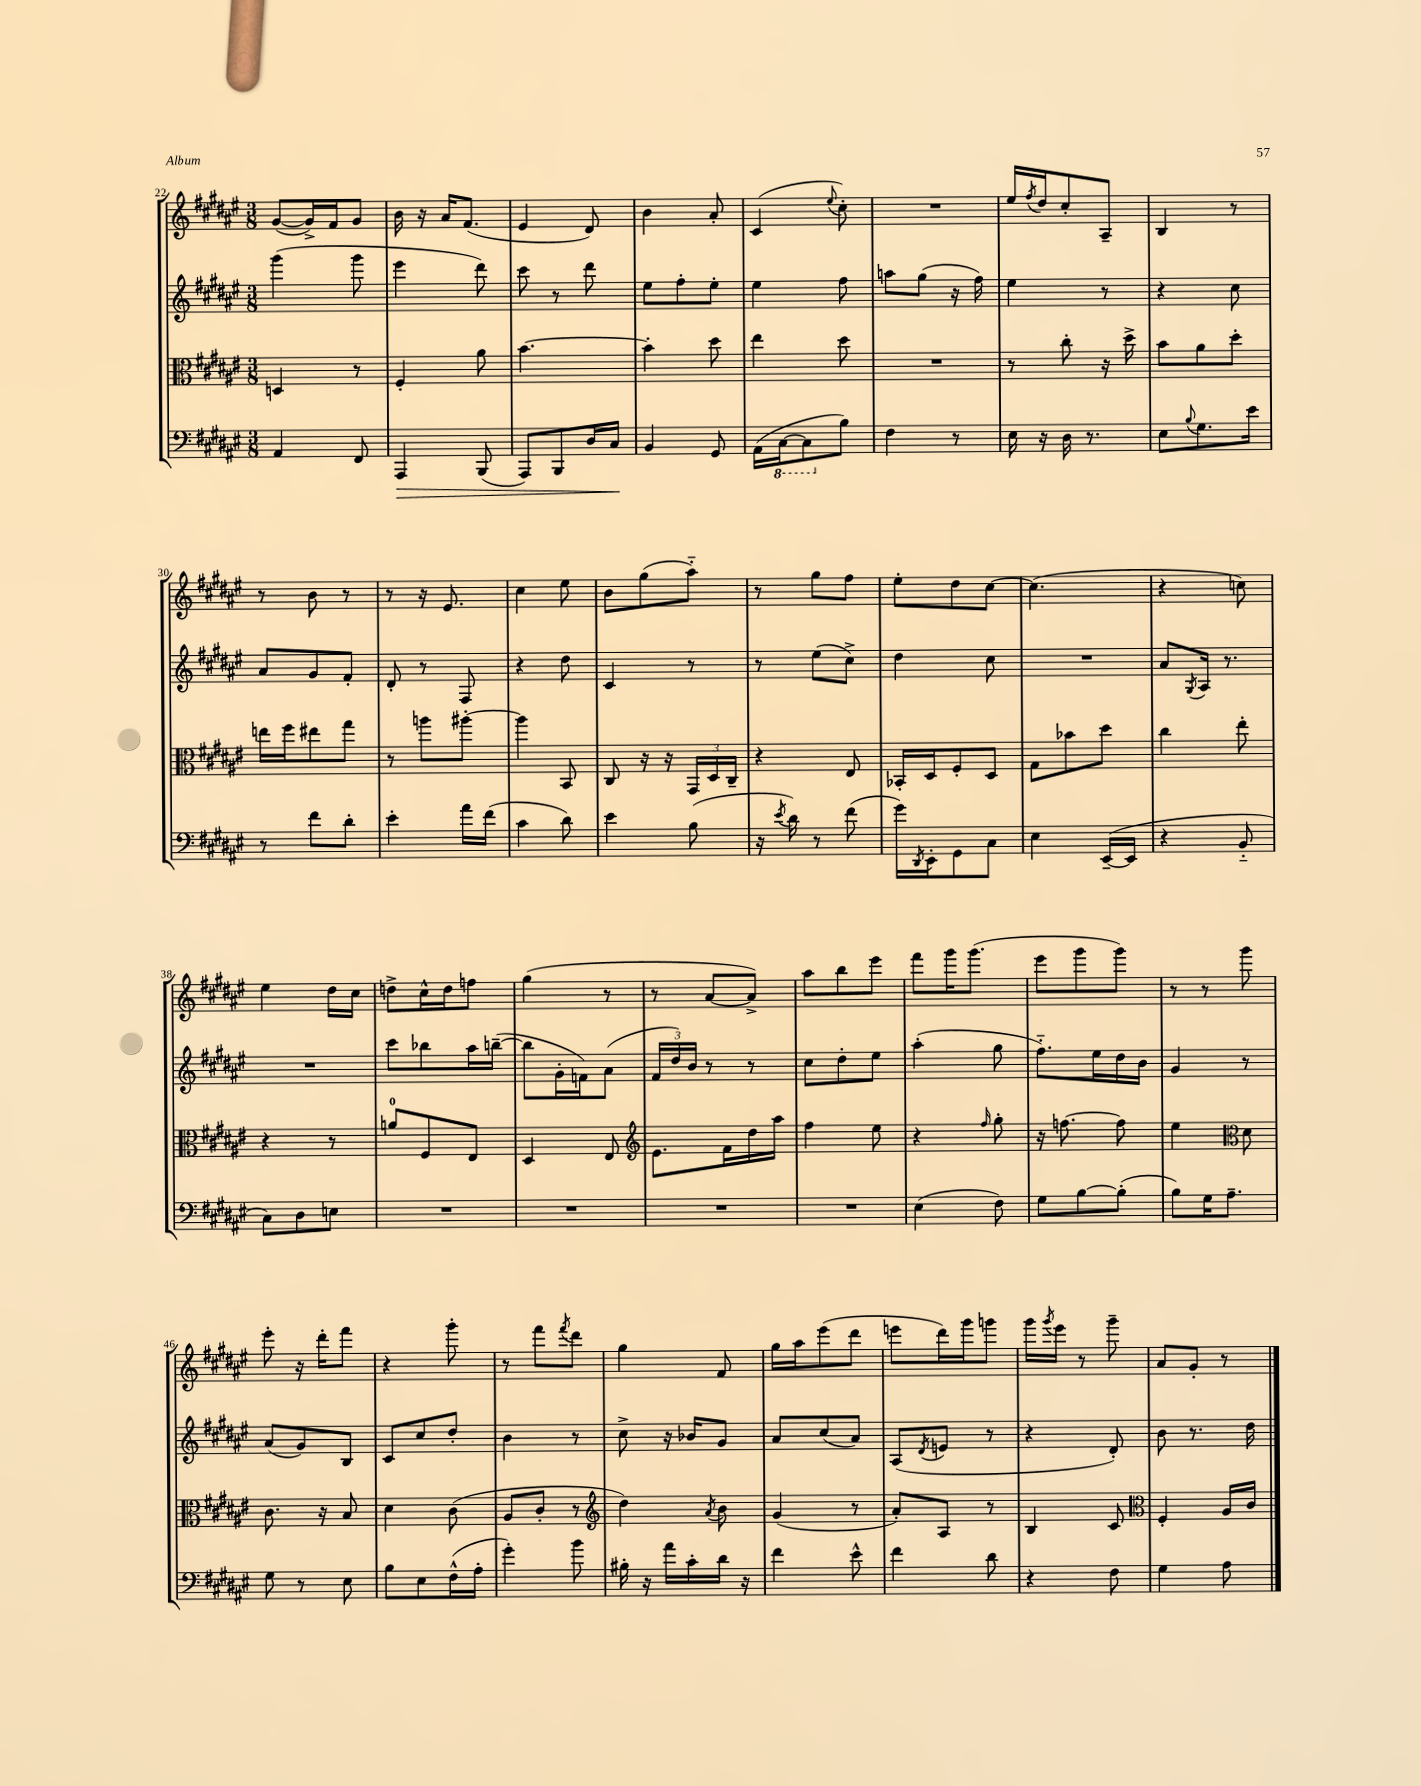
<<
\new StaffGroup <<
\new Staff = "s0" {
    \clef treble \key fis \major \numericTimeSignature \time 3/8
    gis'8~( gis'16->) fis'16 gis'8 |
    b'16 r16 ais'16 fis'8.( |
    eis'4 dis'8) |
    b'4 ais'8-. |
    cis'4( \appoggiatura { eis''8 } cis''8-.) |
    R4. |
    eis''16 \acciaccatura { fis''8 } dis''16 cis''8-. ais8-- |
    b4 r8 |
    r8 b'8 r8 |
    r8 r16 eis'8. |
    cis''4 eis''8 |
    b'8 gis''8( ais''8-_) |
    r8 gis''8 fis''8 |
    eis''8-. dis''8 cis''8~ |
    cis''4.( |
    r4 c''8) |
    eis''4 dis''16 cis''16 |
    d''8-> cis''16-^ d''16 f''8 |
    gis''4( r8 |
    r8 ais'8~ ais'8->) |
    ais''8 b''8 eis'''8 |
    fis'''8 gis'''16 gis'''8.( |
    eis'''8 gis'''8 gis'''8) |
    r8 r8 gis'''8 |
    eis'''8-. r16 dis'''16-. fis'''8 |
    r4 gis'''8-. |
    r8 fis'''8 \acciaccatura { fis'''8 } dis'''8 |
    gis''4 fis'8 |
    gis''16 ais''16 eis'''8( dis'''8 |
    e'''8 dis'''16) gis'''16 g'''8 |
    gis'''16 \acciaccatura { gis'''8 } eis'''16 r8 gis'''8-- |
    ais'8 gis'8-. r8 \bar "|." |
}
\new Staff = "s1" {
    \clef treble \key fis \major \numericTimeSignature \time 3/8
    gis'''4( gis'''8 |
    eis'''4 dis'''8) |
    cis'''8 r8 dis'''8 |
    eis''8 fis''8-. eis''8-. |
    eis''4 fis''8 |
    a''8 gis''8( r16 fis''16) |
    eis''4 r8 |
    r4 cis''8 |
    ais'8 gis'8 fis'8-. |
    dis'8-. r8 fis8 |
    r4 dis''8 |
    cis'4 r8 |
    r8 eis''8( cis''8->) |
    dis''4 cis''8 |
    R4. |
    ais'8 \acciaccatura { gis8 } ais16 r8. |
    R4. |
    cis'''8 bes''8 ais''16 b''16~--( |
    b''8 gis'16-. f'16) ais'8( |
    \tuplet 3/2 { fis'16 dis''16) b'16 } r8 r8 |
    cis''8 dis''8-. eis''8 |
    ais''4-.( gis''8 |
    fis''8.-_) eis''16 dis''16 b'16 |
    gis'4 r8 |
    ais'8( gis'8) b8 |
    cis'8 cis''8 dis''8-. |
    b'4 r8 |
    cis''8-> r16 bes'16 gis'8 |
    ais'8 cis''8( ais'8) |
    ais8( \acciaccatura { dis'8 } e'8 r8 |
    r4 dis'8-.) |
    b'8 r8. dis''16 \bar "|." |
}
\new Staff = "s2" {
    \clef alto \key fis \major \numericTimeSignature \time 3/8
    d4 r8 |
    fis4-. ais'8 |
    b'4.~ |
    b'4-. dis''8 |
    eis''4 dis''8 |
    R4. |
    r8 cis''8-. r16 dis''16-> |
    b'8 ais'8 dis''8-. |
    e''16 fis''16 eis''8 gis''8 |
    r8 a''8 ais''8~-. |
    ais''4 b,8 |
    cis8 r16 r16 \tuplet 3/2 { gis,16 dis16 cis16-- } |
    r4 eis8 |
    bes,16-. dis16 fis8-. dis8 |
    gis8 bes'8 dis''8 |
    cis''4 eis''8-. |
    r4 r8 |
    a'8-0 fis8 eis8 |
    dis4 eis8 |
    \clef treble eis'8. fis'16 dis''16 ais''16 |
    fis''4 eis''8 |
    r4 \grace { fis''16 } gis''8-. |
    r16 f''8.~ f''8 |
    eis''4 \clef alto dis'8 |
    cis'8. r16 b8 |
    dis'4 cis'8( |
    ais8 cis'8-. r8 |
    \clef treble dis''4) \acciaccatura { ais'8 } b'8 |
    gis'4( r8 |
    ais'8-.) ais8 r8 |
    b4 cis'8 |
    \clef alto fis4-. ais16 cis'16 \bar "|." |
}
\new Staff = "s3" {
    \clef bass \key fis \major \numericTimeSignature \time 3/8
    ais,4 fis,8 |
    ais,,4\> b,,8( |
    ais,,8) b,,8 dis16 cis16\! |
    b,4 gis,8 |
    ais,16( \ottava #-1 cis,16~ cis,8 \ottava #0 b8) |
    fis4 r8 |
    eis16 r16 dis16 r8. |
    eis8 \appoggiatura { b8 } gis8. eis'16 |
    r8 fis'8 dis'8-. |
    eis'4-. ais'16 fis'16( |
    cis'4 dis'8) |
    eis'4 b8( |
    r16 \acciaccatura { eis'8 } dis'16) r8 fis'8( |
    gis'16) \acciaccatura { dis,8 } eis,16-. gis,8 cis8 |
    eis4 eis,16~--( eis,16 |
    r4 b,8-_ |
    cis8) dis8 e8 |
    R4. |
    R4. |
    R4. |
    R4. |
    eis4( fis8) |
    gis8 b8~ b8-.( |
    b8) gis16 ais8.-- |
    gis8 r8 eis8 |
    b8 eis8 fis16-^( ais16-. |
    gis'4-.) b'8 |
    bis16-. r16 ais'16 cis'16-. dis'16 r16 |
    fis'4 eis'8-^ |
    fis'4 dis'8 |
    r4 fis8 |
    gis4 ais8 \bar "|." |
}
>>
>>
\layout { \context { \Score currentBarNumber = #22 } }
